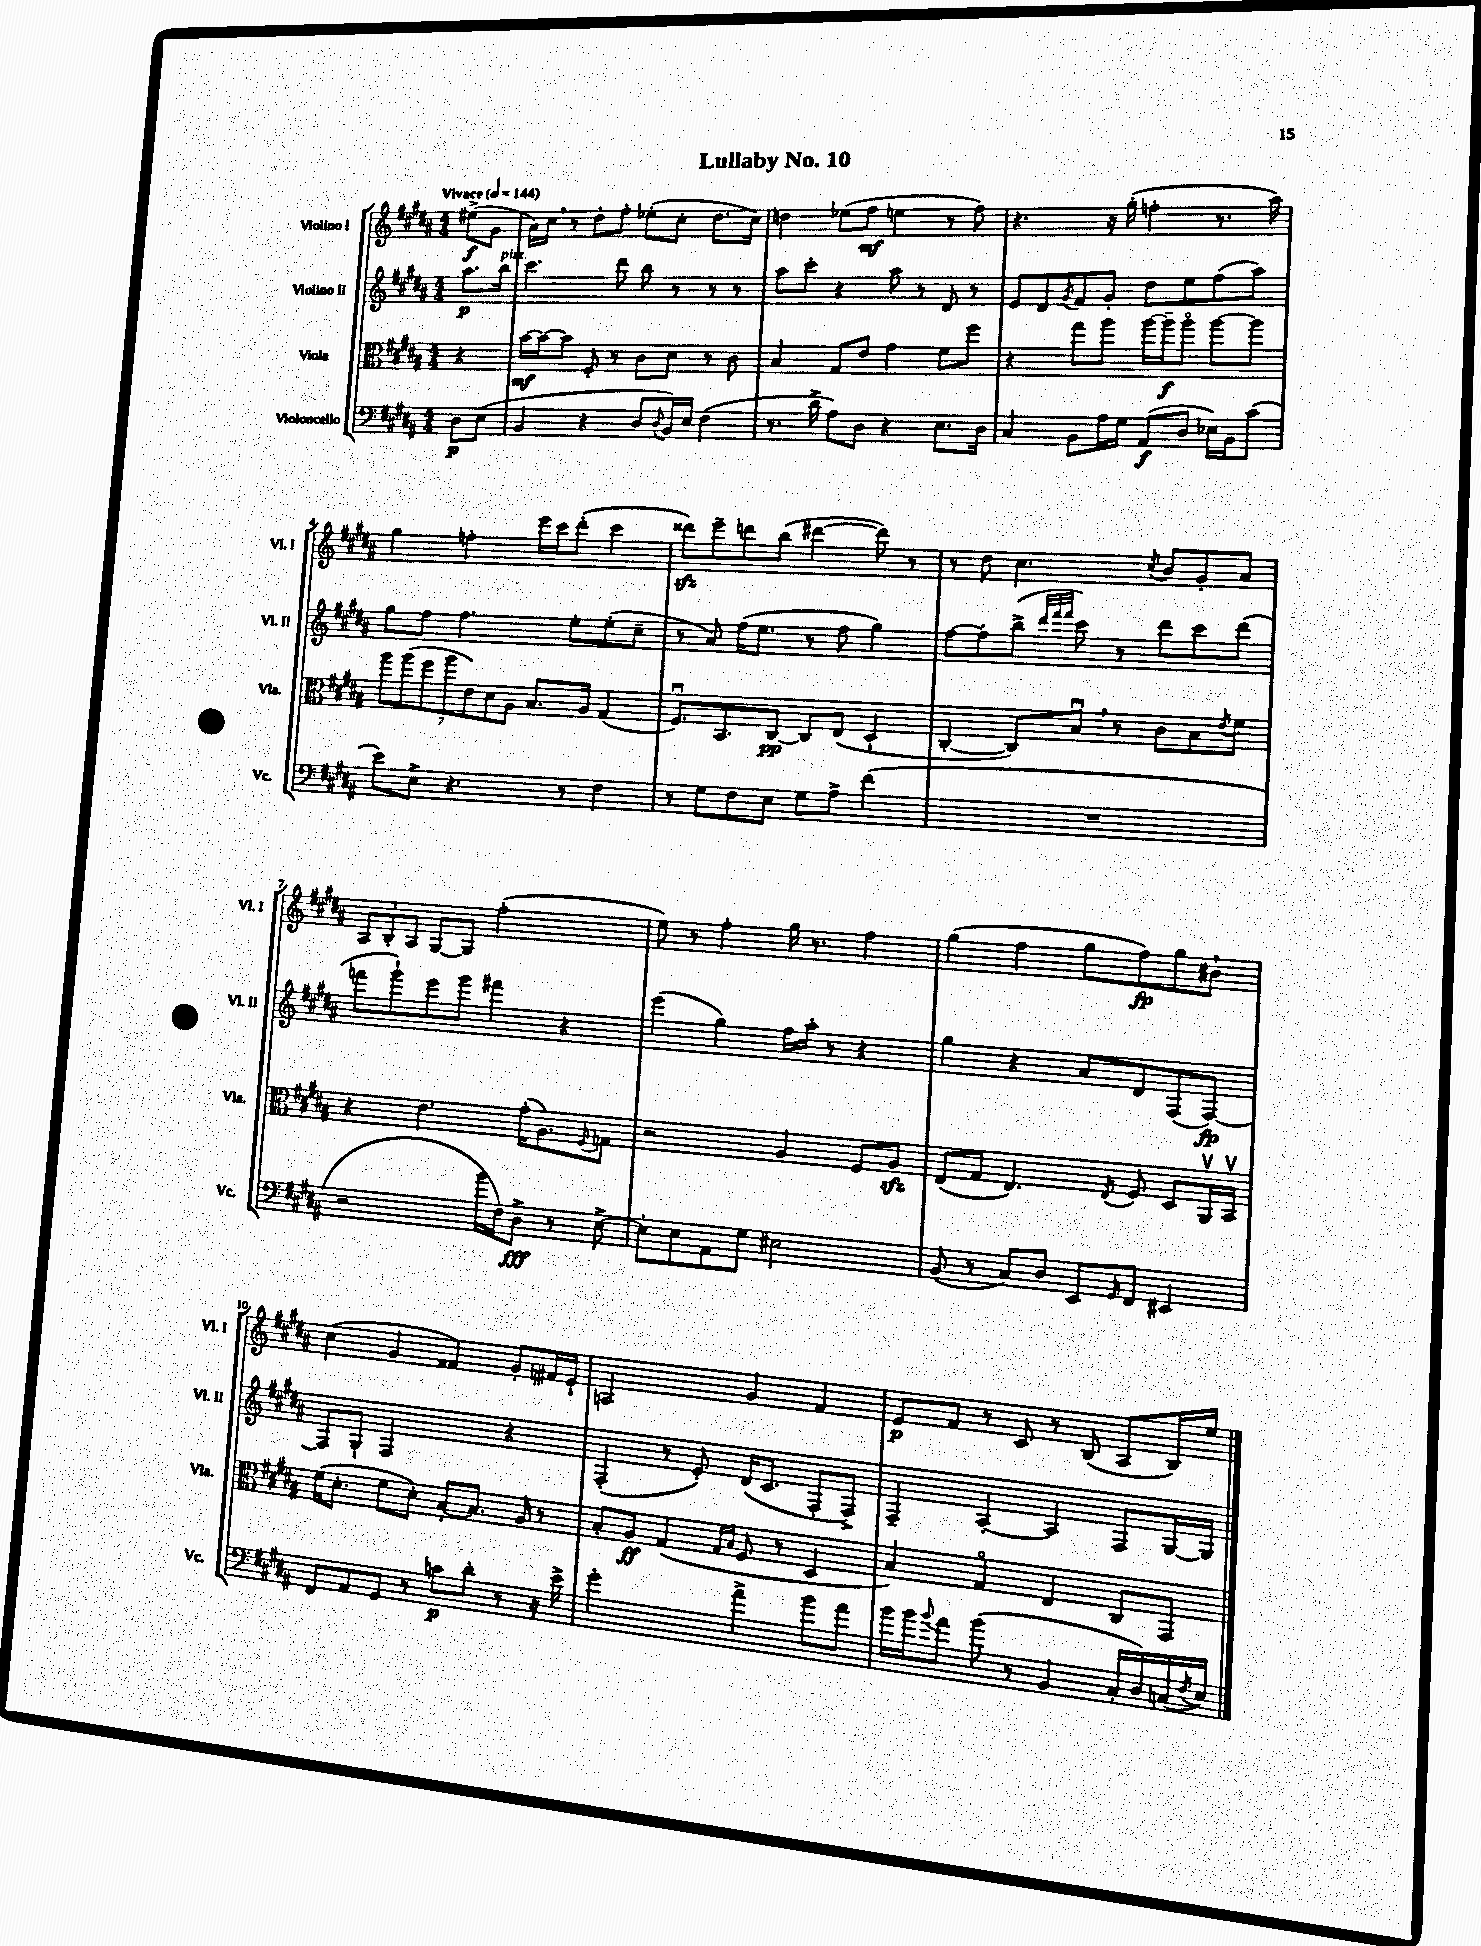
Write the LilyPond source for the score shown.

\header { title = "Lullaby No. 10" }
<<
\new StaffGroup <<
\new Staff = "s0" \with { instrumentName = "Violino I" shortInstrumentName = "Vl. I" } {
    \clef treble \key b \major \numericTimeSignature \time 4/4 \partial 4 \tempo "Vivace" 4 = 144
    eis''8->\f( gis'8 |
    ais'16) cis''16 \breathe r8 dis''8-. fis''8-. ees''8-.( cis''8-. dis''8. cis''16) |
    d''4 ees''8( fis''8\mf e''4 r8 fis''8) |
    r4. r16 gis''16-.( f''4-. r8. ais''16) |
    gis''4 f''4-. e'''16 cis'''16 dis'''8-.( cis'''4 |
    disis'''8\sfz) e'''8-- d'''8 b''8( dis'''4~ dis'''8) r8 |
    r8 dis''8 cis''4. \acciaccatura { cis''8 } b'8 gis'8-. ais'8 |
    \tuplet 3/2 { ais8 b8-. ais8 } gis8~ gis8 fis''2-.( |
    e''8) r8 fis''4-. gis''16 r8. fis''4 |
    gis''4( fis''4 gis''8 fis''8\fp) gis''8 bis'8-! |
    cis''4( gis'4 fisis'4) gis'8-. fis'16 e'16-! |
    a2 gis'4 fis'4 |
    e'8\p fis'8 r8 cis'8 r8 b8( ais8 b16) e''16 \bar "|." |
}
\new Staff = "s1" \with { instrumentName = "Violino II" shortInstrumentName = "Vl. II" } {
    \clef treble \key b \major \numericTimeSignature \time 4/4 \partial 4
    ais''8.\p b''16^\markup { \italic "pizz." } |
    cis'''4. dis'''8 b''8 r8 r8 r8 |
    ais''8 cis'''8-. r4 ais''8 r8 dis'8 r8 |
    e'8 dis'8 \acciaccatura { gis'8 } fis'8 gis'8-. dis''8 e''8 fis''8( ais''8) |
    gis''8 fis''8 fis''4. e''8-. e''8-.( cis''8-- |
    r8 ais'8) fis''16( e''8. r8 fis''8 gis''4) |
    fis''8~ fis''8-. b''8->( \grace { dis'''32 fis'''32 fis'''32 } cis'''8) r8 dis'''8 cis'''8 dis'''8( |
    f'''8 gis'''8-!) e'''8 gis'''8 fis'''4 r4 |
    e'''4( gis''4) fis''16 ais''16-. r8 r4 |
    gis''4 r4 ais'8 dis'8 fis8( fis8~\fp) |
    fis8 gis8-! fis2 r4 |
    fis4-.( r8 e'8-.) dis'16( cis'8. fis8-. fis8->) |
    fis4-- ais4~-. ais4 fis8 gis16~ gis16 \bar "|." |
}
\new Staff = "s2" \with { instrumentName = "Viola" shortInstrumentName = "Vla." } {
    \clef alto \key b \major \numericTimeSignature \time 4/4 \partial 4
    r4 |
    b'16~\mf b'16~ b'8 fis8-. r8 cis'8 dis'8 r8 cis'8 |
    b4 gis8 e'8 gis'4 fis'8 fis''8 |
    r4 gis''8 ais''8 ais''16~ ais''16--\f ais''8\flageolet ais''8~ ais''8 |
    \tuplet 7/4 { ais''8 ais''8( fis''8 ais''8 e'8) dis'8 ais8 } b8. ais16 gis4( |
    fis8.\downbow) b,8. cis8~\pp cis8 e8( dis4-! |
    cis4~-. cis8) b8\downbow \breathe r8 cis'8 b8 \acciaccatura { e'8 } fis'8 |
    r4 e'4. gis'16-.( ais8.) \appoggiatura { fis8 } g8 |
    r2 ais4 fis8 ais8\sfz |
    e8( gis8 e4.) \acciaccatura { e8 } fis8 dis8 ais,16\upbow b,16\upbow |
    fis'16( dis'8.-. fis'8 dis'8-.) b8~-. b8. ais16 r8 |
    b8-. ais8\ff gis4( \grace { gis16 b16 } fis8 r8 dis4 |
    b4) gis4\flageolet e4 cis8 gis,8 \bar "|." |
}
\new Staff = "s3" \with { instrumentName = "Violoncello" shortInstrumentName = "Vc." } {
    \clef bass \key b \major \numericTimeSignature \time 4/4 \partial 4
    dis8\p e8( |
    b,4 r4 dis8 \appoggiatura { dis8 } b,16) e16 fis4( |
    r8. dis'16-> ais8) dis8 r4 e8. dis16 |
    cis4 b,8 ais16 gis16 ais,8\f( dis8 ees16) b,16 cis'8( |
    e'8) e8-> r4. r8 fis4 |
    r8 gis8 fis8 e8 gis8 ais8-> fis'4( |
    R1 |
    r2 b'16 fis16) dis8->\fff r8 e8~-> |
    e8-. e8 ais,8 gis8 eis2 |
    b,8( r8 cis8) dis8 e,8 \grace { gis,16 } fis,8 eis,4 |
    fis,8 ais,8 gis,8 r8 c'8\p dis'8-. r8 r16 e'16-> |
    gis'2-. ais'4-> b'8 ais'8 |
    b'16 b'16 \appoggiatura { b'8 } ais'8 b'8( r8 b,4 cis16-. dis16) c16( \acciaccatura { fis8 } e16) \bar "|." |
}
>>
>>
